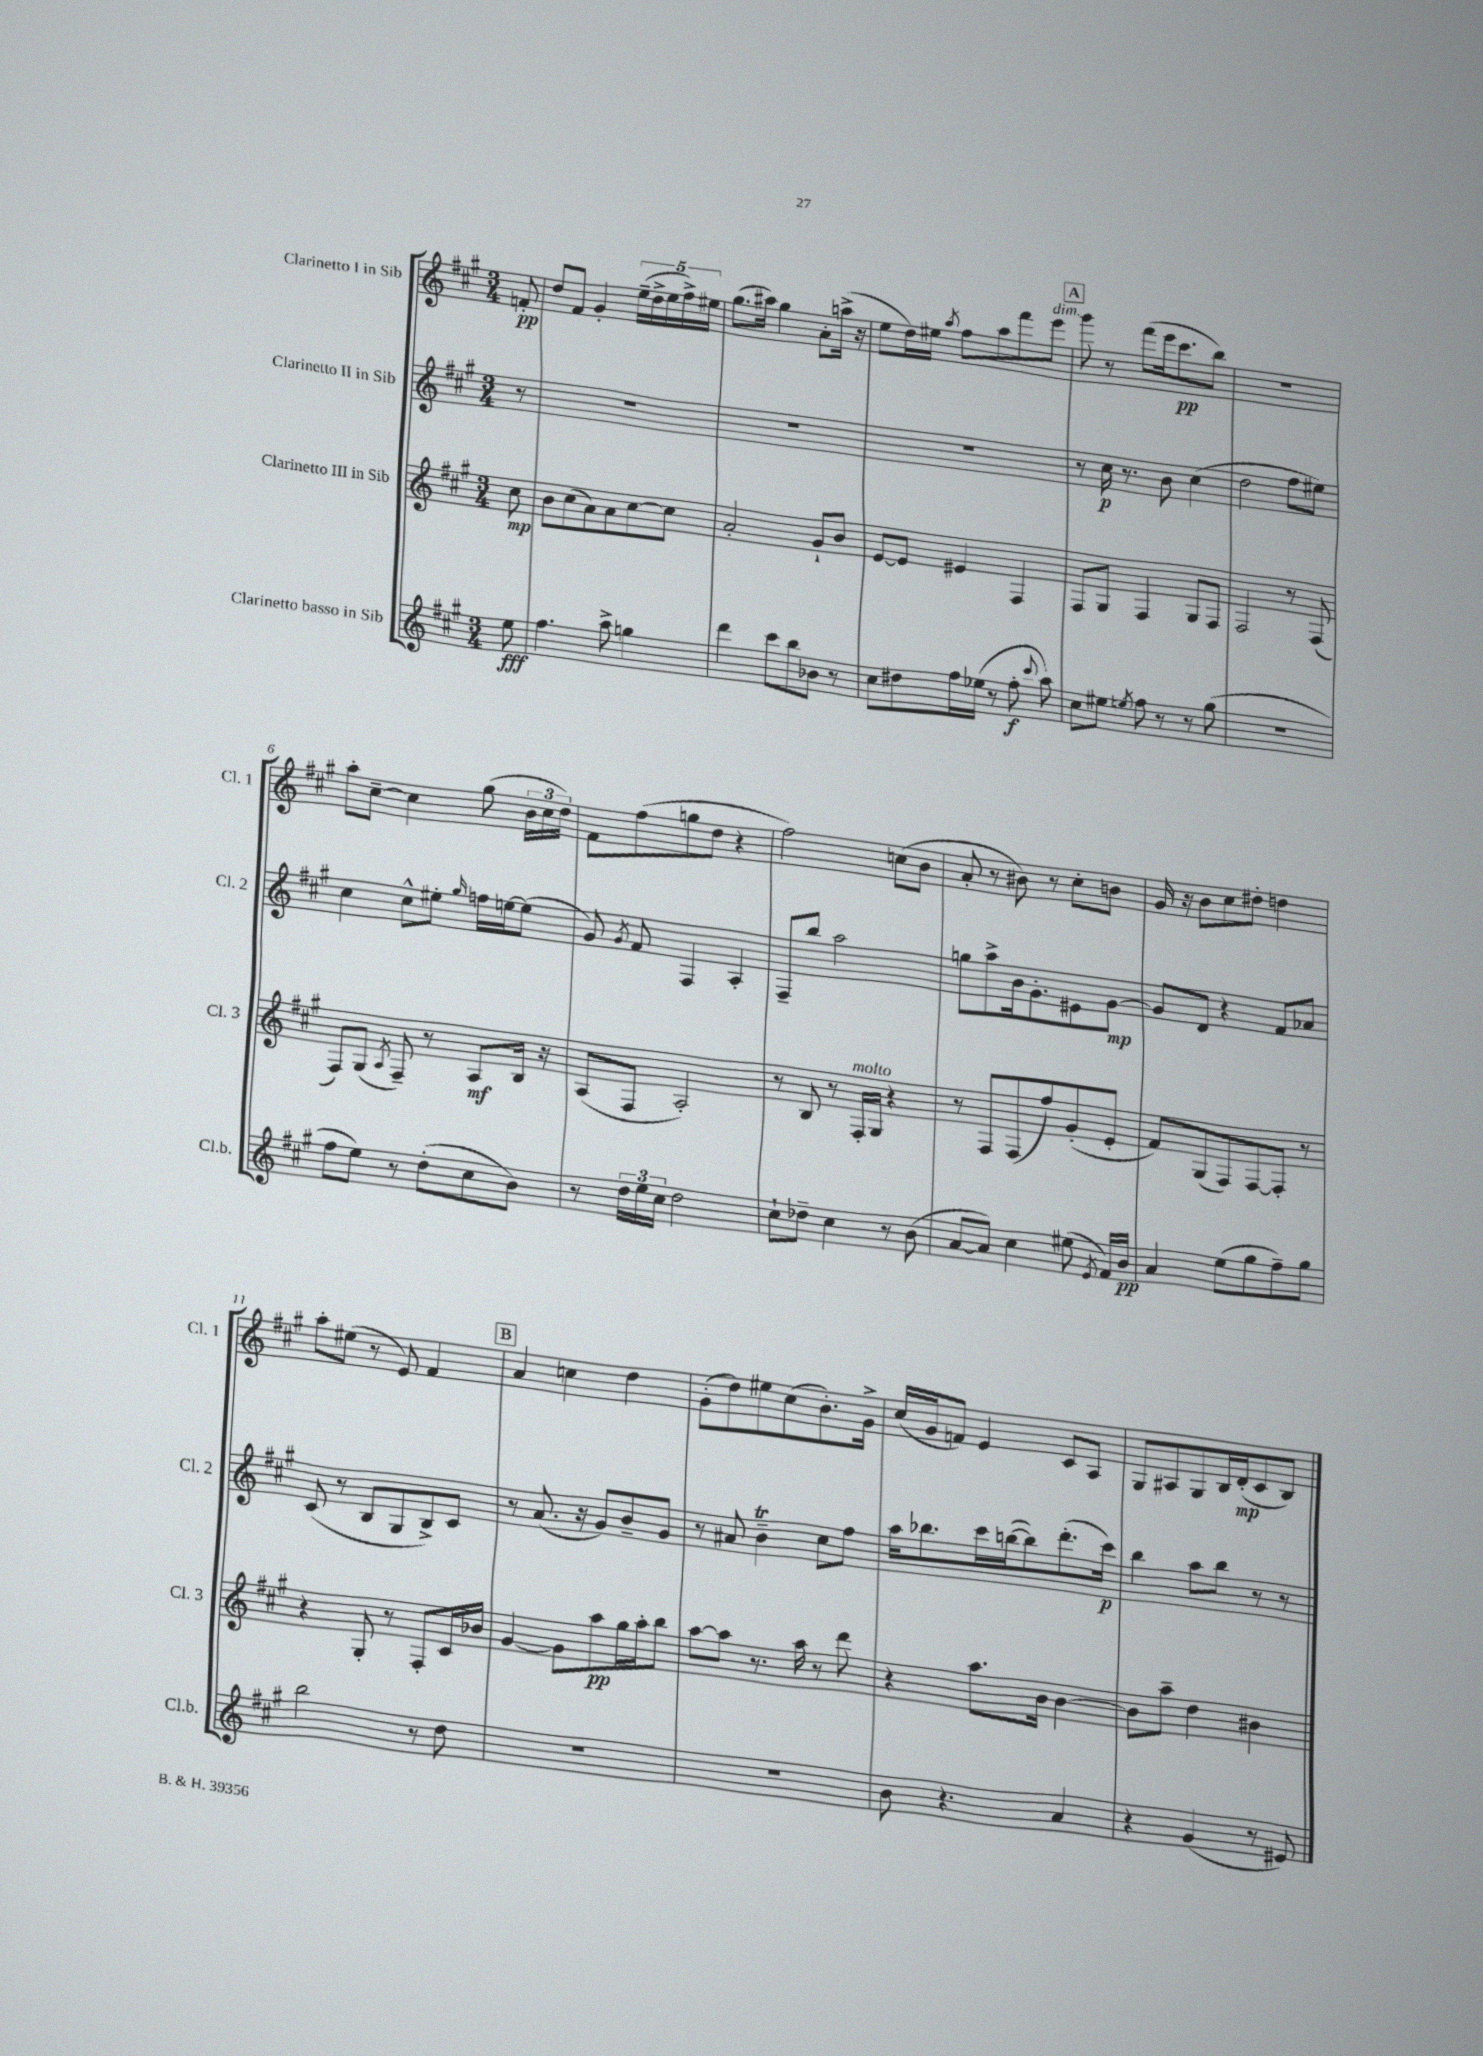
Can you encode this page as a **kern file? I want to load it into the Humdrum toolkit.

**kern	**kern	**kern	**kern
*staff4	*staff3	*staff2	*staff1
*clefG2	*clefG2	*clefG2	*clefG2
*k[f#c#g#]	*k[f#c#g#]	*k[f#c#g#]	*k[f#c#g#]
*M3/4	*M3/4	*M3/4	*M3/4
8ee	8cc#	8r	8f'
=	=	=	=
4.ff#	8b	2.r	8dd
.	(8cc#	.	8f#
.	8a)	.	4g#'
8aa^	8a	.	.
4gg	[8cc#	.	(20ee~
.	.	.	20dd^
.	.	.	20ee
.	8cc#]	.	.
.	.	.	20ff#^)
.	.	.	20ee#
=	=	=	=
4ddd	2a'	2.r	(8.gg#
.	.	.	16aa#)
8ccc#	.	.	4gg#
8bb	.	.	.
8b-	8g#`	.	8a'
8r	8b	.	(16aa^
.	.	.	16r
=	=	=	=
8cc#	[8e	2.r	8ee
8dd#	8e]	.	16dd)
.	.	.	16ee#
.	.	.	8qaa
16ff#	4e#	.	8ff#
(16ee-	.	.	.
8r	.	.	8aa
8ff#'	4F#	.	8fff#
8qqccc#	.	.	.
8aa)	.	.	8eee
=	=	=	=
8cc#	8F#	8r	8ggg#
8ee#	8G#	16cc#	8r
.	.	8.r	.
8qee	.	.	.
8ff#	4F#	.	(8fff#
8r	.	8b	16eee
.	.	.	8.ccc#
8r	8G#	(4cc#	.
(8gg#	8F#	.	8bb)
=	=	=	=
2.r	2F#	2dd	2.r
.	8r	8ff#	.
.	(8F#	8ee#)	.
=	=	=	=
8ff#	8F#)	4cc#	8aa'
8ee)	(8G#	.	[8cc#~
.	8qA	.	.
8r	8F#~)	8cc#^^	4cc#]
(8dd'	8r	8ee#'	.
.	.	16qqgg#	.
8cc#	8A	16ff	(8gg#
.	.	[16ee	.
8b)	16B	(8ee]	24b
.	.	.	24cc#
.	16r	.	.
.	.	.	24dd)
=	=	=	=
8r	(8A	8g#)	8f#
.	.	8qg#	.
24dd	8F#	8f#	(8ff#
24ee	.	.	.
24cc#	.	.	.
2dd	2A')	4F#	8gg
.	.	.	8dd
.	.	4A'	4r
=	=	=	=
8cc#`	8r	8F#~	2ff#)
8dd-~	8B	8bb	.
4cc#	8r	2aa	.
.	16F#'	.	.
.	16G#	.	.
8r	4r	.	(8cc
(8b	.	.	8b
=	=	=	=
[8a	8r	8gg	8a'
8a])	8F#	8aa^	8r
4cc#	(8F#	16b	8b#)
.	.	8.g#'	.
.	8ff#)	.	8r
(8ee#	(8g#'	8e#	8cc#'
8qe	.	.	.
16f#)	8e'	[8g#	8b
16b	.	.	.
=	=	=	=
4a	8f#)	8g#]	16g#
.	.	.	16r
.	(8G#	8d	8b
(8ee	8F#)	4r	8cc#
8gg#	[8F#	.	8dd#'
8ff#~)	8F#']	8f#	4dd
8gg#	8r	8a-	.
=	=	=	=
2bb	4r	(8c#	8aa'
.	.	8r	(8ee#
.	8G#'	8B	8r
.	8r	8G#	8e)
8r	8F#'	8B^)	4f#
8dd	16c#	8c#	.
.	16b-	.	.
=	=	=	=
2.r	[4g#	8r	4a
.	.	(8.a	.
.	8g#]	.	4cc
.	.	16r	.
.	8aa	8g#)	.
.	16gg#	8b~	4dd
.	16aa'	.	.
.	8bb	8g#	.
=	=	=	=
2.r	[8aa	8r	(8g#'
.	8aa]	8a#	8dd)
.	8.r	4b~	8ee#
.	.	.	(8cc#
.	16aa	.	.
.	8r	8cc#	8.b')
.	8ddd	8ff#	.
.	.	.	16g#^
=	=	=	=
8b	4r	16aa	(16cc#
.	.	8.bb-	16g#
4.r	.	.	8f)
.	8.aa	16ccc#	4e
.	.	([16bb	.
.	.	8bb])	.
.	16b	.	.
4a	[4b	(8.ddd'	8c#
.	.	.	8A
.	.	16ccc#)	.
=	=	=	=
4r	8b]	4bb	8G#
.	8aa~	.	8A#
(4g#	4dd	8aa	8G#
.	.	8bb	16B
.	.	.	(16d'
8r	4b#	8r	8c#
8e#)	.	8r	8B)
==	==	==	==
*-	*-	*-	*-
